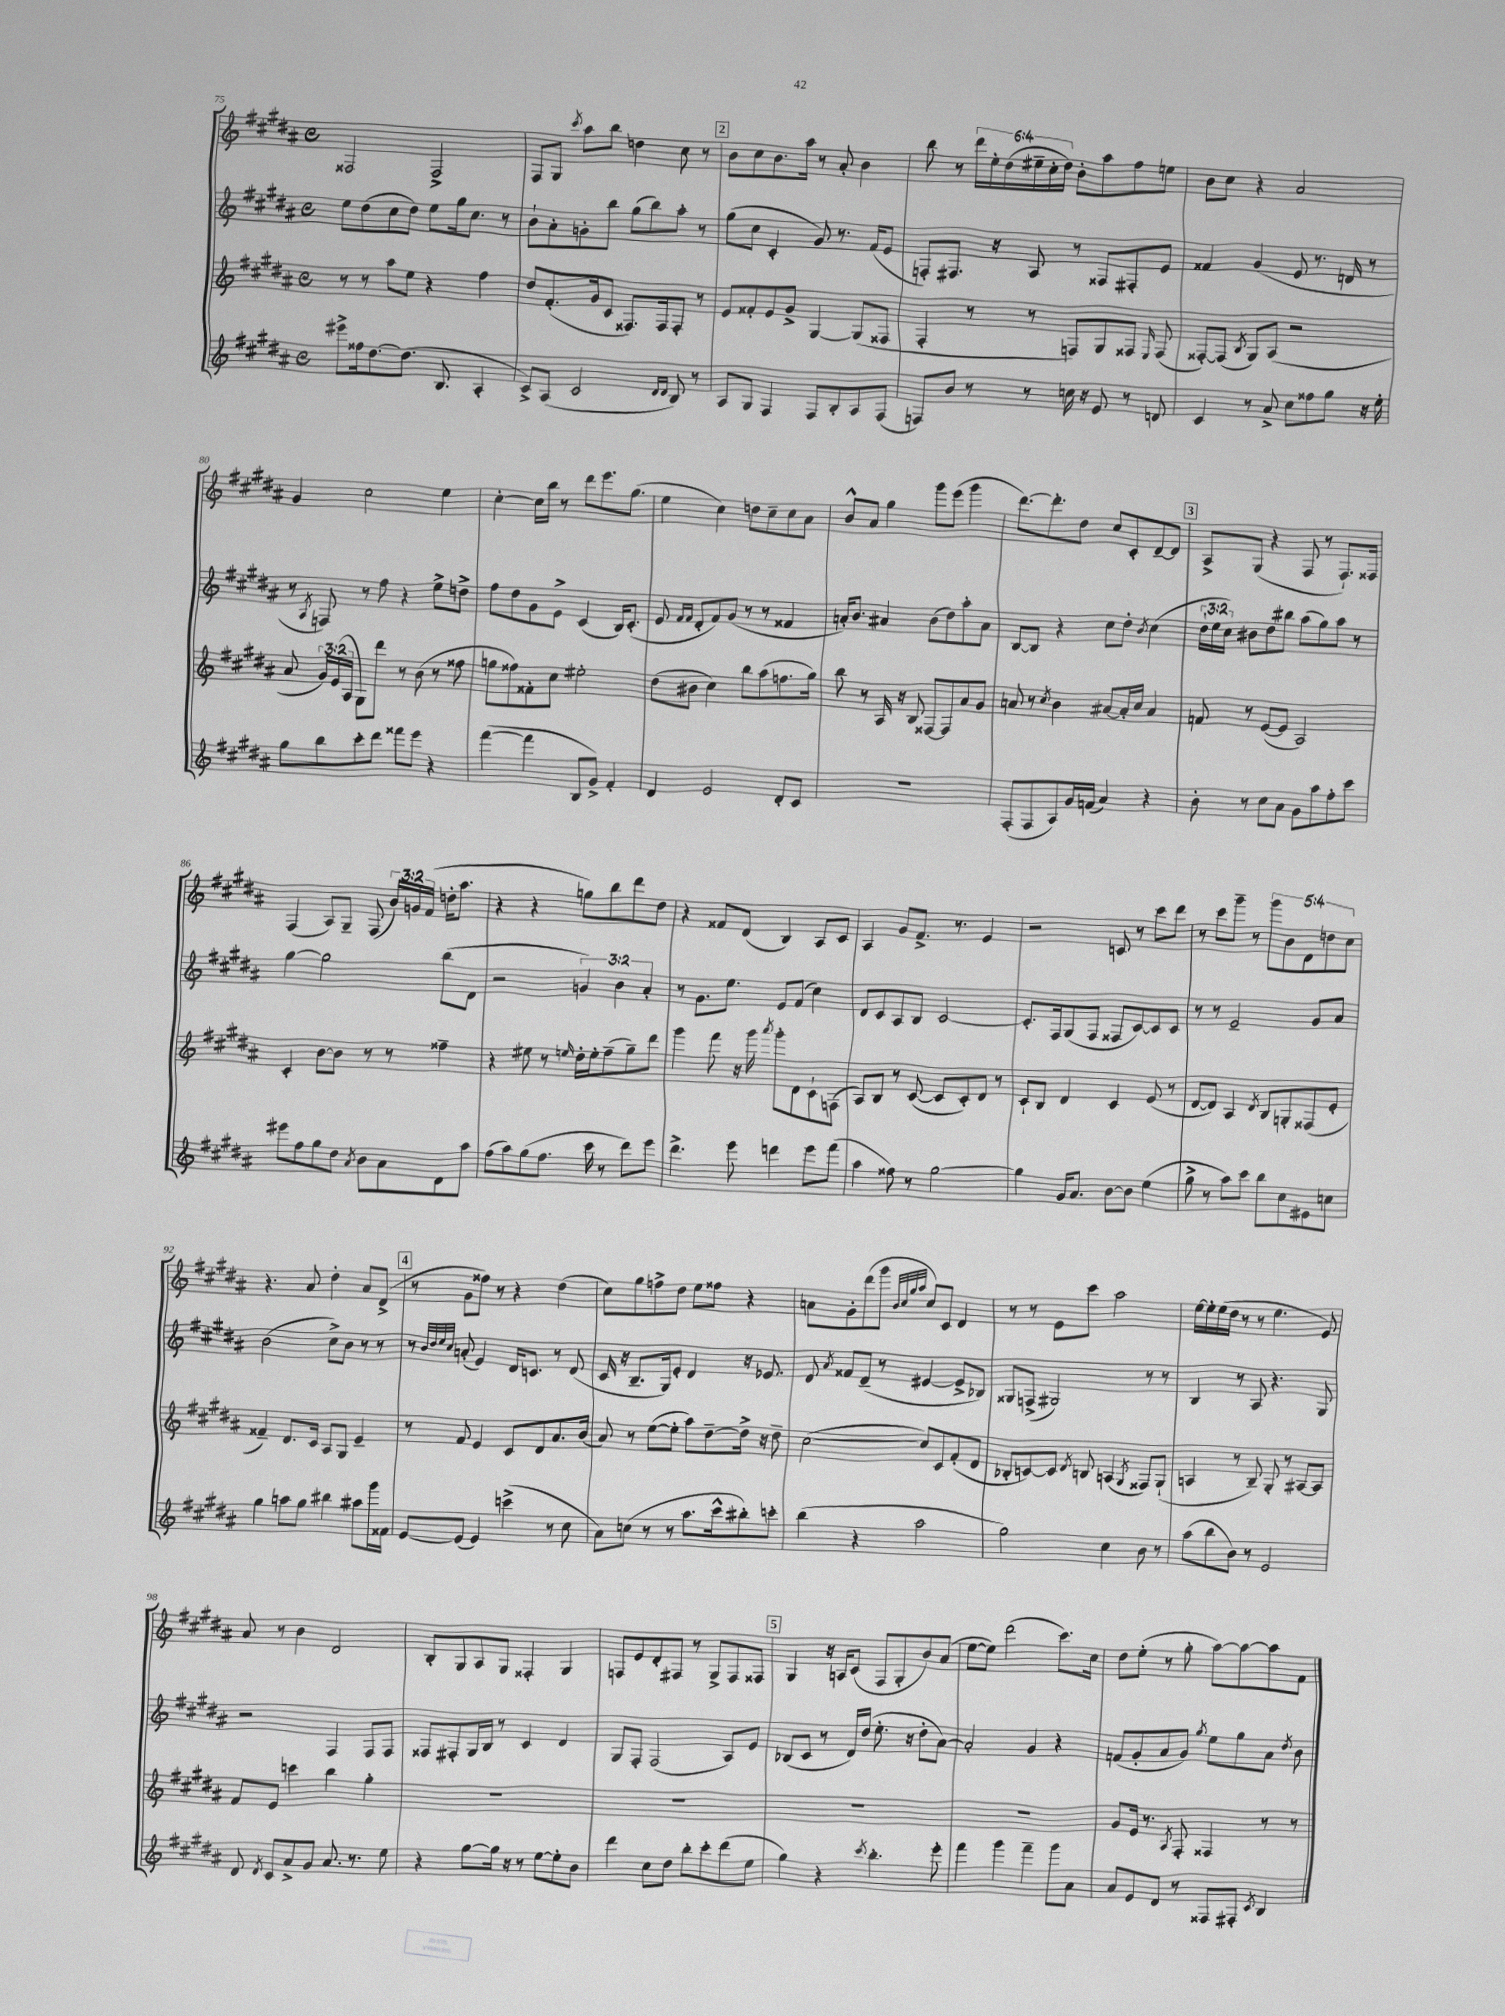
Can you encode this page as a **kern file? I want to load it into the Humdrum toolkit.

**kern	**kern	**kern	**kern
*part4	*part3	*part2	*part1
*staff4	*staff3	*staff2	*staff1
*clefG2	*clefG2	*clefG2	*clefG2
*k[f#c#g#d#a#]	*k[f#c#g#d#a#]	*k[f#c#g#d#a#]	*k[f#c#g#d#a#]
*M4/4	*M4/4	*M4/4	*M4/4
*met(c)	*met(c)	*met(c)	*met(c)
=75	=75	=75	=75
8eee#X^\L	8r	8ee\L	2F##X/
16ff##X\k	8r	(8dd#\	.
[8.dd#\	.	.	.
.	8aa#\L	8cc#\	.
(8.dd#\J]	8ee\J	8dd#\J)	.
.	4r	8ee\L	2F##^/
8.B/	.	.	.
.	.	16gg#\k	.
.	.	8.cc#\J	.
4A#'/	4ff#\	.	.
.	.	8r	.
=76	=76	=76	=76
8c#^/L)	8dd#/L	8b`\L	8F#/L
(8A#/J	(8.f#'/	8a#'\	8G#/J
.	.	.	8qccc#/
2c#/	.	8gn'\	8aa#\L
.	16g#/k	.	.
.	8c#/J	8bb\J	8bb\J
.	8.F##X/L)	(8gg#\L	4ddn\
.	.	8bb\)	.
.	16F##/k	.	.
16qqd#/LL	.	.	.
16qqd#/JJ	.	.	.
8B/)	8F##'/J	8aa#'\J	8cc#\
8r	8r	8r	8r
!!LO:REH:place=s1:t=2
=77	=77	=77	=77
8A#/L	8e/L	(8gg#\L	8b\L
8G#/J	8f##X'/	8cc#\J	8cc#\
4F#/	8e/	4c#'/	8.b\
.	8g#^/J	.	.
.	.	.	16aa#\Jk
8F#/L	[4G#/	8g#/)	8r
8B'/	.	8.r	8a#'/
8A#/	(8G#/L]	.	4b\
.	.	(16f#/KL	.
(8F#/J	8F##X/J	8e/J	.
=78	=78	=78	=78
8Fn/L)	4F#'/	8Fn'/L)	8bb\
8b/J	.	8.F#X/J	8r
8r	8r	.	24ddd#\LL
.	.	.	24ee'\
.	.	16r	.
.	.	.	(24dd#\
8r	8r	8A#/	24ee#X~\
.	.	.	24cc#'\
.	.	.	24dd#\JJ)
16ccn\	8Fn/L)	8r	8b'\L
16r	.	.	.
8e/	8G#/	8F##X/L	8aa#\
8r	8F##X/J	8F#X'/	8ff#\
.	16qqE/	.	.
8dn/	(8F##/	8e/J	8een\J
=79	=79	=79	=79
4c#/	[8F##X'/L)	4f##X/	8b\L
.	(8F##/J]	.	8cc#\J
.	8qB/	.	.
8r	8G#/L)	(4g#/	4r
8a#^/	(8A#/J	.	.
8cc#\L	2r	8e/	2a#/
8ff##X\	.	8.r	.
8gg#\J	.	.	.
.	.	16dn/	.
16r	.	8r	.
16ee'\	.	.	.
!!LO:LB:g=z
=80	=80	=80	=80
8gg#\L	8a#/	8r	4g#/
.	.	8qA#/	.
8bb\	24g#/LL)	8Fn/)	.
.	(24e/	.	.
.	24A#/JJ	.	.
8ccc#'\	8G#\L)	8r	2cc#\
8ddd#\J	8ddd#\J	8ff#\	.
8fff##X\L	8r	4r	.
8eee\J	(8b\	.	.
4r	8r	8ee^\L	4ee\
.	8ff##X\	8ddn^\J	.
=81	=81	=81	=81
([4fff#\	8ggn\L	8ff#\L	[4cc#'\
.	8ff##X\)	8dd#\	.
4fff#\]	8f##X'\	8g#\	16cc#\LL]
.	.	.	16bb\JJ
.	8cc#\J	8e^\J	8r
8B/L	2ee#X'\	(4c#/	8ddd#\L
8g#^/J)	.	.	8.eee\
4f#'/	.	16B/KL)	.
.	.	(8.c#'/J	(8.gg#\J
=82	=82	=82	=82
4d#/	(8dd#\L	8e/	4ee\
.	.	16qqf#/LL	.
.	.	16qqf#/JJ	.
.	8b#X\J	8d#'/L	.
2e/	4cc#\)	8f#/)	4cc#\)
.	.	(8g#/J	.
.	8bb\L	8r	8ddn\L
.	(8aa#\	8r	8cc#~\
8d#'/L	8.ffn\	4f##X/	8cc#\
8c#/J	.	.	8a#\J
.	16gg#\Jk)	.	.
=83	=83	=83	=83
1r	8bb\	16an'/KL)	8b^^/L
.	.	8.b/J	.
.	8r	.	8a#/J
.	16A#/	4a#X/	4gg#\
.	16r	.	.
.	8B/	.	.
.	[8F##X/L	(8b\L	8ggg#\L
.	8F##/]	8dd#\)	(8eee\J
.	8a#/	8aa#'\	4ggg#\
.	8g#/J	8a#\J	.
=84	=84	=84	=84
(8F#'/L	8an/	[8B/L	[8.ddd#\L)
8F#/	8r	8B/J]	.
.	.	.	8.ddd#'\]
.	8qcc#/	.	.
8A#/)	4b\	4r	.
16g#/L	.	.	8dd#\J
(16fn/JJ	.	.	.
4a#/)	[8a#X/L	8cc#\L	8cc#/L
.	16a#'/L]	8dd#'\J	8c#'/
.	16cc#/JJ	.	.
.	.	8qb/	.
4r	4a#/	(4cc#\	[8d#~/
.	.	.	8d#/J]
!!LO:REH:place=s1:t=3
=85	=85	=85	=85
8b'\	8fn/	24dd#`\LL	8A#^/L
.	.	24ee\	.
.	.	24cc#\JJ)	.
8r	8r	8b#X\L	(8G#/J
8cc#\L	([8e/L	8dd#\	4r
8a#\J	8e/J]	8bb#X\J	.
8g#\L	2A#/)	(8aa#\L	8F#/
8aa#\	.	8gg#\)	8r
8ff#'\	.	8aa#\J	8.F#`/L)
8ccc#\J	.	8r	.
.	.	.	16F##X/Jk
!!LO:LB:g=z
=86	=86	=86	=86
8eee#X\L	4c#'/	[4gg#\	(4F#/
8ff#\	.	.	.
8gg#\	[8b\L	2gg#\]	8A#/L)
8dd#\J	8b\J]	.	8G#~/J
8qa#/	.	.	.
8b\L	8r	.	(8F#/
8a#\	8r	.	24b/LL)
.	.	.	24gn/
.	.	.	(24f#/JJ
8d#\	4ff##X~\	(8bb\L	16ddn'\KL
.	.	.	8.aa#\J
8aa#\J	.	8d#\J	.
=87	=87	=87	=87
(8ff#\L	4r	2r	4r
8aa#\)	.	.	.
(8gg#\	8ee#X\	.	4r
8.ff#\J	8r	.	.
.	16qqeen/	.	.
.	16dd#'\LL	6gn/)	8ggn\L)
16ccc#\	16ee'\J	.	.
8r	(8ff#~\	.	8bb\
.	.	6b\	.
8ddd#\L)	8gg#~\)	.	8ddd#\
.	.	6a#'/	.
8eee\J	8ddd#\J	.	8dd#\J
=88	=88	=88	=88
4.ddd#^\	4ggg#\	8r	4r
.	.	8.g#\L	.
.	8fff#\	.	8f##X/L
.	.	8.ee\J	.
8eee\	16r	.	(8d#/J
.	16ggg#\	.	.
.	8qaaa#/	.	.
4dddn\	8ggg#'\L	8e/L	4B/)
.	8d#\	(8f#/J	.
8eee\L	8c#`\	4cc#\)	8A#/L
(8fff#\J	(8Fn\J	.	8c#/J
=89	=89	=89	=89
4aa#\	8A#/L)	8d#/L	4A#/
.	8B/J	8c#/	.
8ff##X\)	8r	8A#/	8g#/L
8r	([8c#/	8B/J	8.f#^/J
[2gg#\	8c#/L]	[2c#/	.
.	.	.	8.r
.	8c#'/)	.	.
.	8d#/J	.	4e/
.	8r	.	.
=90	=90	=90	=90
4gg#\]	8c#`/L	8.c#'/L]	2r
.	8B/J	.	.
.	.	16F#/k	.
16g#/KL	4d#/	(8G#/	.
8.a#/J	.	.	.
.	.	8F#/J	.
[8b\L	4c#/	8F##X/L	8cn/
8b\J]	.	[8c#/)	8r
(4ee\	(8e/	8c#/]	8ccc#\L
.	8r	8c#/J	8ddd#\J
=91	=91	=91	=91
8gg#^\	[8d#/L	8r	8r
8r	8d#/J])	8r	8ccc#\L
8aa#\L)	4A#/	2e~/	8ggg#~\J
8ccc#\J	.	.	8r
.	8qd#/	.	.
8bb\L	8B/L	.	10ggg#\L
.	.	.	10b\
8cc#\	8Gn'/	.	.
.	.	.	10d#\
8e#X\	(8F##X/	8g#/L	.
.	.	.	10ddn\
8ccn\J	8e'/J	8a#/J	.
.	.	.	10cc#\J
!!LO:LB:g=z
=92	=92	=92	=92
4gg#\	4f##X~/)	(2b\	4.r
8aan\L	8.d#/L	.	.
8gg#\J	.	.	8a#/
.	16c#/Jk	.	.
4bb#X\	8A#/L	8cc#^\L)	4dd#'\
.	8G#/J	8b\J	.
8aa#X\L	4e~/	8r	8a#/L
16ggg#\L	.	8r	(8d#^/J
16f##X\JJ	.	.	.
!!LO:REH:place=s1:t=4
=93	=93	=93	=93
[8e/L	8r	8r	8r
.	.	32qqb/LLL	.
.	.	32qqdd#/	.
.	.	32qqee/	.
.	.	32qqcc#/JJJ	.
(8e/J]	8f#/	(8an'/	8g#\L
4e/)	4e/	4e/)	8ff##X\J)
.	.	.	8r
(4cccn^\	8c#/L	16d#/KL	4r
.	.	8.cn/J	.
.	8d#/	.	.
8r	8.a#/	8r	(4dd#\
8cc#\	.	(8d#/	.
.	(16b/Jk	.	.
=94	=94	=94	=94
8a#\L)	8a#/)	16c#/	8cc#\L)
.	.	16r	.
(8ccn\J	8r	8.B~/L	8gg#\
8r	([8ee\L	.	8ffn^\
.	.	16G#/k)	.
8r	8ee'\J]	8e'/J	8dd#\J
8.aa#\L	8aa#\L)	4d#/	8ee\L
.	[8dd#~\	.	8ff##X\J
16ccc#^^\k	.	.	.
8bb#X'\)	16dd#^\Jk]	16r	4r
.	16r	8.e-X/	.
8cccn'\J	8dd#~\	.	.
=95	=95	=95	=95
(4bb\	([2cc#\	8d#/	8an\L
.	.	8qa#/	.
.	.	8f##X/L	8g#'\
4r	.	(8d#~/J	(8ddd#\
.	.	8r	8ggg#\J
.	.	.	32qqb/LLL
.	.	.	32qqcc#/
.	.	.	32qqgg#/
.	.	.	32qqaa#/JJJ
2aa#\	8cc#/L])	[4e#X/	8cc#/L)
.	8c#/	.	8c#/J
.	(8f#'/	8e#^/L]	4d#/
.	8d#/J	8B-X/J)	.
=96	=96	=96	=96
2gg#\)	8B-X'/L	8G##X/L	8r
.	[8cn/)	(8Fn^/J	8r
.	8c/J]	2G#X/)	8e\L
.	8qd#/	.	.
.	8Bn/	.	8ccc#\J
4cc#\	(4An/	.	2aa#\
.	8qG#/	.	.
8b\	8F##X/L)	8r	.
8r	(8G#`/J	8r	.
=97	=97	=97	=97
(8aa#\L	4An/	4B/	[16ee\LL
.	.	.	16ee'\]
8bb\	.	.	(16ee\
.	.	.	16dd#\JJ
8b\J)	8r	8r	8r
8r	8B~/)	8A#/	8r
2e/	8G#'/	4.r	4.ee\
.	8r	.	.
.	[8A#X/L	.	.
.	8A#/J]	8G#/	8e/)
!!LO:LB:g=z
=98	=98	=98	=98
8d#/	8f#/L	2r	8a#/
8qd#/	.	.	.
8c#/L	8e/J	.	8r
8a#^/	4cccn\	.	4b\
8g#/J	.	.	.
8.a#/	4bb\	4F#/	2d#/
8.r	.	.	.
.	4gg#'\	8F#/L	.
8ee\	.	8F#/J	.
=99	=99	=99	=99
4r	1r	8F##X/L	8B'/L
.	.	8F#X'/	8G#/
[8gg#\L	.	16G#/L	8A#/
.	.	16B/JJ	.
16gg#\Jk]	.	8r	8G#/J
16r	.	.	.
8r	.	4c#/	4F##X'/
[8ee\L	.	.	.
8ee'\]	.	4d#/	4G#/
8b\J	.	.	.
=100	=100	=100	=100
4ddd#\	1r	8G#/L	8Fn/L
.	.	8F#'/J	8e/
8cc#\L	.	(2F#/	8d#'/
8dd#\J	.	.	8F#X/J
8bb'\L	.	.	8r
8ccc#'\	.	.	8G#^/L
(8ddd#\	.	8A#/L)	8F#/
8ee\J	.	8e/J	8F##X/J
!!LO:REH:place=s1:t=5
=101	=101	=101	=101
4gg#\)	1r	(8B-X/L	4G#/
.	.	8c#/J	.
4r	.	8r	16r
.	.	.	16An/KL
.	.	16d#/LL)	(8c#/J
.	.	(16dd#/JJ	.
8qccc#/	.	.	.
4.bb'\	.	8.ee'\	8F#/L
.	.	.	8G#'/
.	.	16r	.
.	.	8dd#'\L	8b/)
8eee'\	.	[8a#\J)	(8a#/J
=102	=102	=102	=102
4fff#\	1r	2a#'/]	[8ee\L
.	.	.	8ee\J])
4ggg#\	.	.	(2ddd#\
4fff#~\	.	4g#/	.
8ggg#\L	.	4r	8.ccc#\L)
8a#\J	.	.	.
.	.	.	16cc#\Jk
=103	=103	=103	=103
8a#/L	8g#/L	(8fn/L	8dd#\L
8e/	16e/Jk	8g#'/	(8ee'\J
.	8.r	.	.
8d#/J	.	8a#/	8r
.	8qA#/	.	.
8r	8F#'/	8g#/J)	8gg#'\
.	.	8qgg#/	.
8F##X/L	4F##X/	8ee\L	[8aa#\L)
8F#X'/J	.	8gg#\	8aa#\_
8qc#/	.	.	.
4B/	8r	8a#\J	8aa#\]
.	.	8qdd#/	.
.	8r	8b\	8f#\J
==	==	==	==
*-	*-	*-	*-
